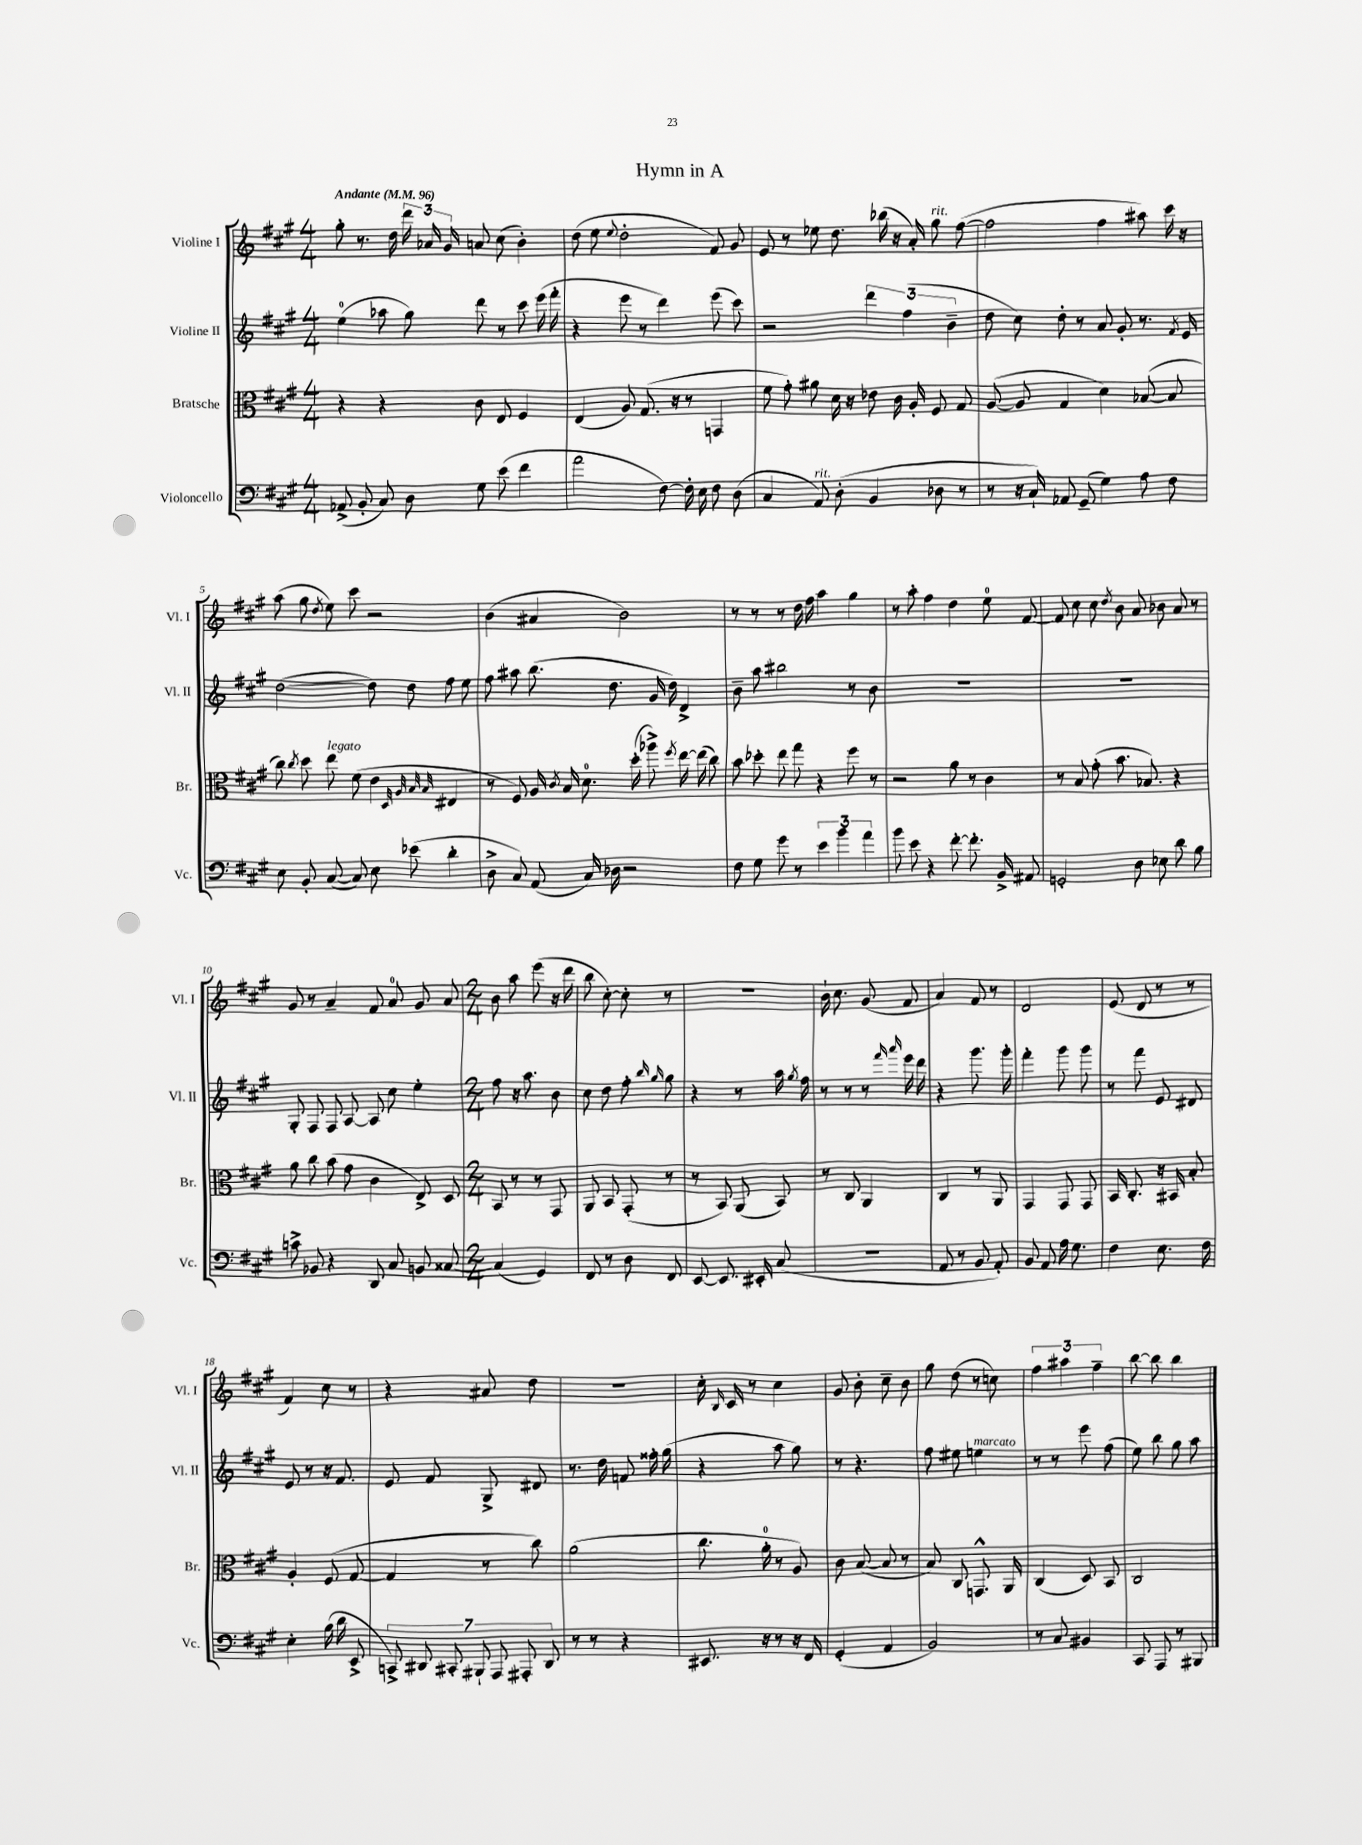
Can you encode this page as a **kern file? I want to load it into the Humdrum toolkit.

**kern	**kern	**kern	**kern
*staff4	*staff3	*staff2	*staff1
*clefF4	*clefC3	*clefG2	*clefG2
*k[f#c#g#]	*k[f#c#g#]	*k[f#c#g#]	*k[f#c#g#]
*M4/4	*M4/4	*M4/4	*M4/4
*MM96	*MM96	*MM96	*MM96
(8AA-^	4r	(4ee	8gg#'
8BB'	.	.	8.r
8C#)	4r	8aa-	.
.	.	.	16dd
8D	.	8gg#)	24ddd
.	.	.	24a-
.	.	.	24g#
8G#	8c#	8ddd	8a
(8e	8E	8r	(8cc#
4f#	4F#	8ccc#	4b')
.	.	(16eee	.
.	.	16fff#'	.
=	=	=	=
2a	(4E	4r	(8dd
.	.	.	8ee
.	.	.	8qqee
.	8A)	8eee	2dd'
.	(8.G#	8r	.
[8F#)	.	4ddd)	.
.	16r	.	.
16F#']	8r	.	.
16E	.	.	.
8F#	4GG	(8eee	8f#)
(8D	.	8ccc#)	8g#
=	=	=	=
4C#	8f#	2r	8e
.	8g#')	.	8r
8AA)	8a#	.	8ee-
(8D'	16d	.	8.dd
.	16r	.	.
4BB	8e-	6ddd	.
.	.	.	(16bb-
.	16c#	.	16r
.	.	(6ff#	.
.	16A'	.	16a')
8D-	8F#	.	8gg#
.	.	6b~	.
8r	8G#	.	([8ff#
=	=	=	=
8r	([8A	8dd	2ff#]
16r	8A]	8cc#)	.
16C#`)	.	.	.
8AA-	4G#	8dd'	.
(8GG#~	.	8r	.
4G#)	4d)	8a	4ff#
.	.	8g#'	.
8A	([8B-	8.r	8aa#)
8F#	8B-]	.	16ccc#
.	.	8qf#	.
.	.	16e	16r
=	=	=	=
8E	8cc#)	([2dd	(8aa
.	8qcc#	.	.
8BB'	8dd	.	8gg#
.	.	.	8qdd
([8C#	8ee	.	8ee)
8C#])	(8f#	.	8ccc#
8E	4e	8dd])	2r
(8e-	.	8dd	.
.	32qqD	.	.
.	32qqA	.	.
.	32qqB	.	.
.	32qqB	.	.
4d'	4E#	8ff#	.
.	.	8ee	.
=	=	=	=
8D^	8r	8ff#	(4b
8C#)	8F#)	8aa#	.
(8AA	16A	(8.bb	4a#
.	8qc#	.	.
.	16B	.	.
16C#)	8.d	.	.
16D-	.	8.dd	.
2r	.	.	2b)
.	(16dd'	.	.
.	8aa-^)	16g#	.
.	.	16dd)	.
.	8qff#	.	.
.	[16ee	4d^	.
.	(16ee]	.	.
.	8cc#)	.	.
=	=	=	=
8F#	8b	8b~	8r
8G#	8dd-'	8aa	8r
8g#	8ee	2bb#	8r
8r	8gg#	.	16dd
.	.	.	16ff#
6e	4r	.	4aa
6b	.	.	.
.	8ff#	8r	4gg#
6a	.	.	.
.	8r	8b	.
=	=	=	=
8b	2r	1r	8r
8e	.	.	8aa'
4r	.	.	4ff#
[8f#'	8a	.	4dd
8.f#']	8r	.	.
.	4c#	.	8ee
16BB^	.	.	.
8AA#	.	.	[8f#
=	=	=	=
2GG'	8r	1r	8f#]
.	8B	.	8cc#
.	(8g#'	.	8cc#
.	.	.	8qdd
.	8.b	.	8b
8D	.	.	8a
.	8.B-)	.	.
8E-	.	.	8b-
8d	4r	.	8a
8B	.	.	8r
=	=	=	=
8c^	8a	8G#'	8g#
8BB-	8cc#	8F#	8r
4r	(8b	8F#	4a~
.	8g#	[8A	.
8DD	4c#	8A]	8f#
8C#	.	8cc#	8a
8BB	8E^)	4ee'	8g#
[8C##	8D	.	8a
=	=	=	=
*M2/4	*M2/4	*M2/4	*M2/4
(4C##]	8BB	8ff#	8b
.	8r	16r	8aa
.	.	8.aa	.
4GG#)	8r	.	(8eee
.	8GG#	8b	16r
.	.	.	16ddd
=	=	=	=
8FF#	8AA	8cc#	8bb
8r	8BB	8dd	[8cc#')
8D	(8GG#'	8ff#'	8cc#']
.	.	16qqbb	.
.	.	16qqgg#	.
8FF#	8r	8gg#	8r
=	=	=	=
[8EE	8r	4r	2r
8.EE]	8BB)	.	.
.	(8AA	8r	.
16EE#'	.	.	.
(8C#	8BB)	16aa	.
.	.	8qgg#	.
.	.	16ff#	.
=	=	=	=
2r	8r	8r	16b`
.	.	.	8.cc#
.	8C#	8r	.
.	4AA	8r	(8g#
.	.	16qqfff#	.
.	.	16qqaaa	.
.	.	16eee	8f#
.	.	16ddd	.
=	=	=	=
8AA	4C#	4r	4a)
8r	.	.	.
8BB	8r	8.ggg#	8f#
8AA')	8AA	.	8r
.	.	16ggg#'	.
=	=	=	=
8BB	4GG#	4fff#'	2d
8AA	.	.	.
16A	8GG#	8ggg#	.
8.G#	.	.	.
.	8GG#	8ggg#	.
=	=	=	=
4F#	16BB	8r	(8e
.	8.C#'	.	.
.	.	8fff#	8d
8.E	16r	8e	8r
.	16BB#	.	.
.	8B'	8d#	8r
16F#	.	.	.
=	=	=	=
4E'	4A'	8e	4f#)
.	.	8r	.
(16B	(8F#	16r	8cc#
16d	.	8.f#	.
8EE^	[8G#	.	8r
=	=	=	=
14CC^)	4G#]	8e	4r
14DD#	.	.	.
.	.	8f#	.
14CC#'	.	.	.
14BBB#`	.	.	.
.	8r	8G#^	8a#
14AAA	.	.	.
14AAA#'	.	.	.
.	8cc#)	8d#	8dd
14DD#	.	.	.
=	=	=	=
8r	(2a	8.r	2r
8r	.	.	.
.	.	16dd	.
4r	.	8f	.
.	.	16ff##'	.
.	.	(16gg#	.
=	=	=	=
8.EE#	8.cc#	4r	16cc#'
.	.	.	16qqB
.	.	.	16c#
.	.	.	8r
16r	16a'	.	.
8r	8r	8aa	4cc#
16r	8A)	8gg#)	.
16FF#	.	.	.
=	=	=	=
(4GG#'	8c#	8r	8g#
.	([8B	4.r	8b'
4AA	8B]	.	8cc#~
.	8r	.	8b
=	=	=	=
2BB)	8B)	8ff#	8gg#
.	8C#	8ee#	(8dd
.	8.GG^^	4ee	8r
.	.	.	8cc)
.	16AA	.	.
=	=	=	=
8r	(4C#	8r	6ff#
8C#	.	8r	.
.	.	.	6aa#
4BB#	8D)	8eee	.
.	.	.	6ff#~
.	8BB	(8ff#	.
=	=	=	=
8CC#	2C#	8ee)	[8bb
8AAA	.	8bb	8bb]
8r	.	8gg#	4bb
8BBB#	.	8aa	.
==	==	==	==
*-	*-	*-	*-
